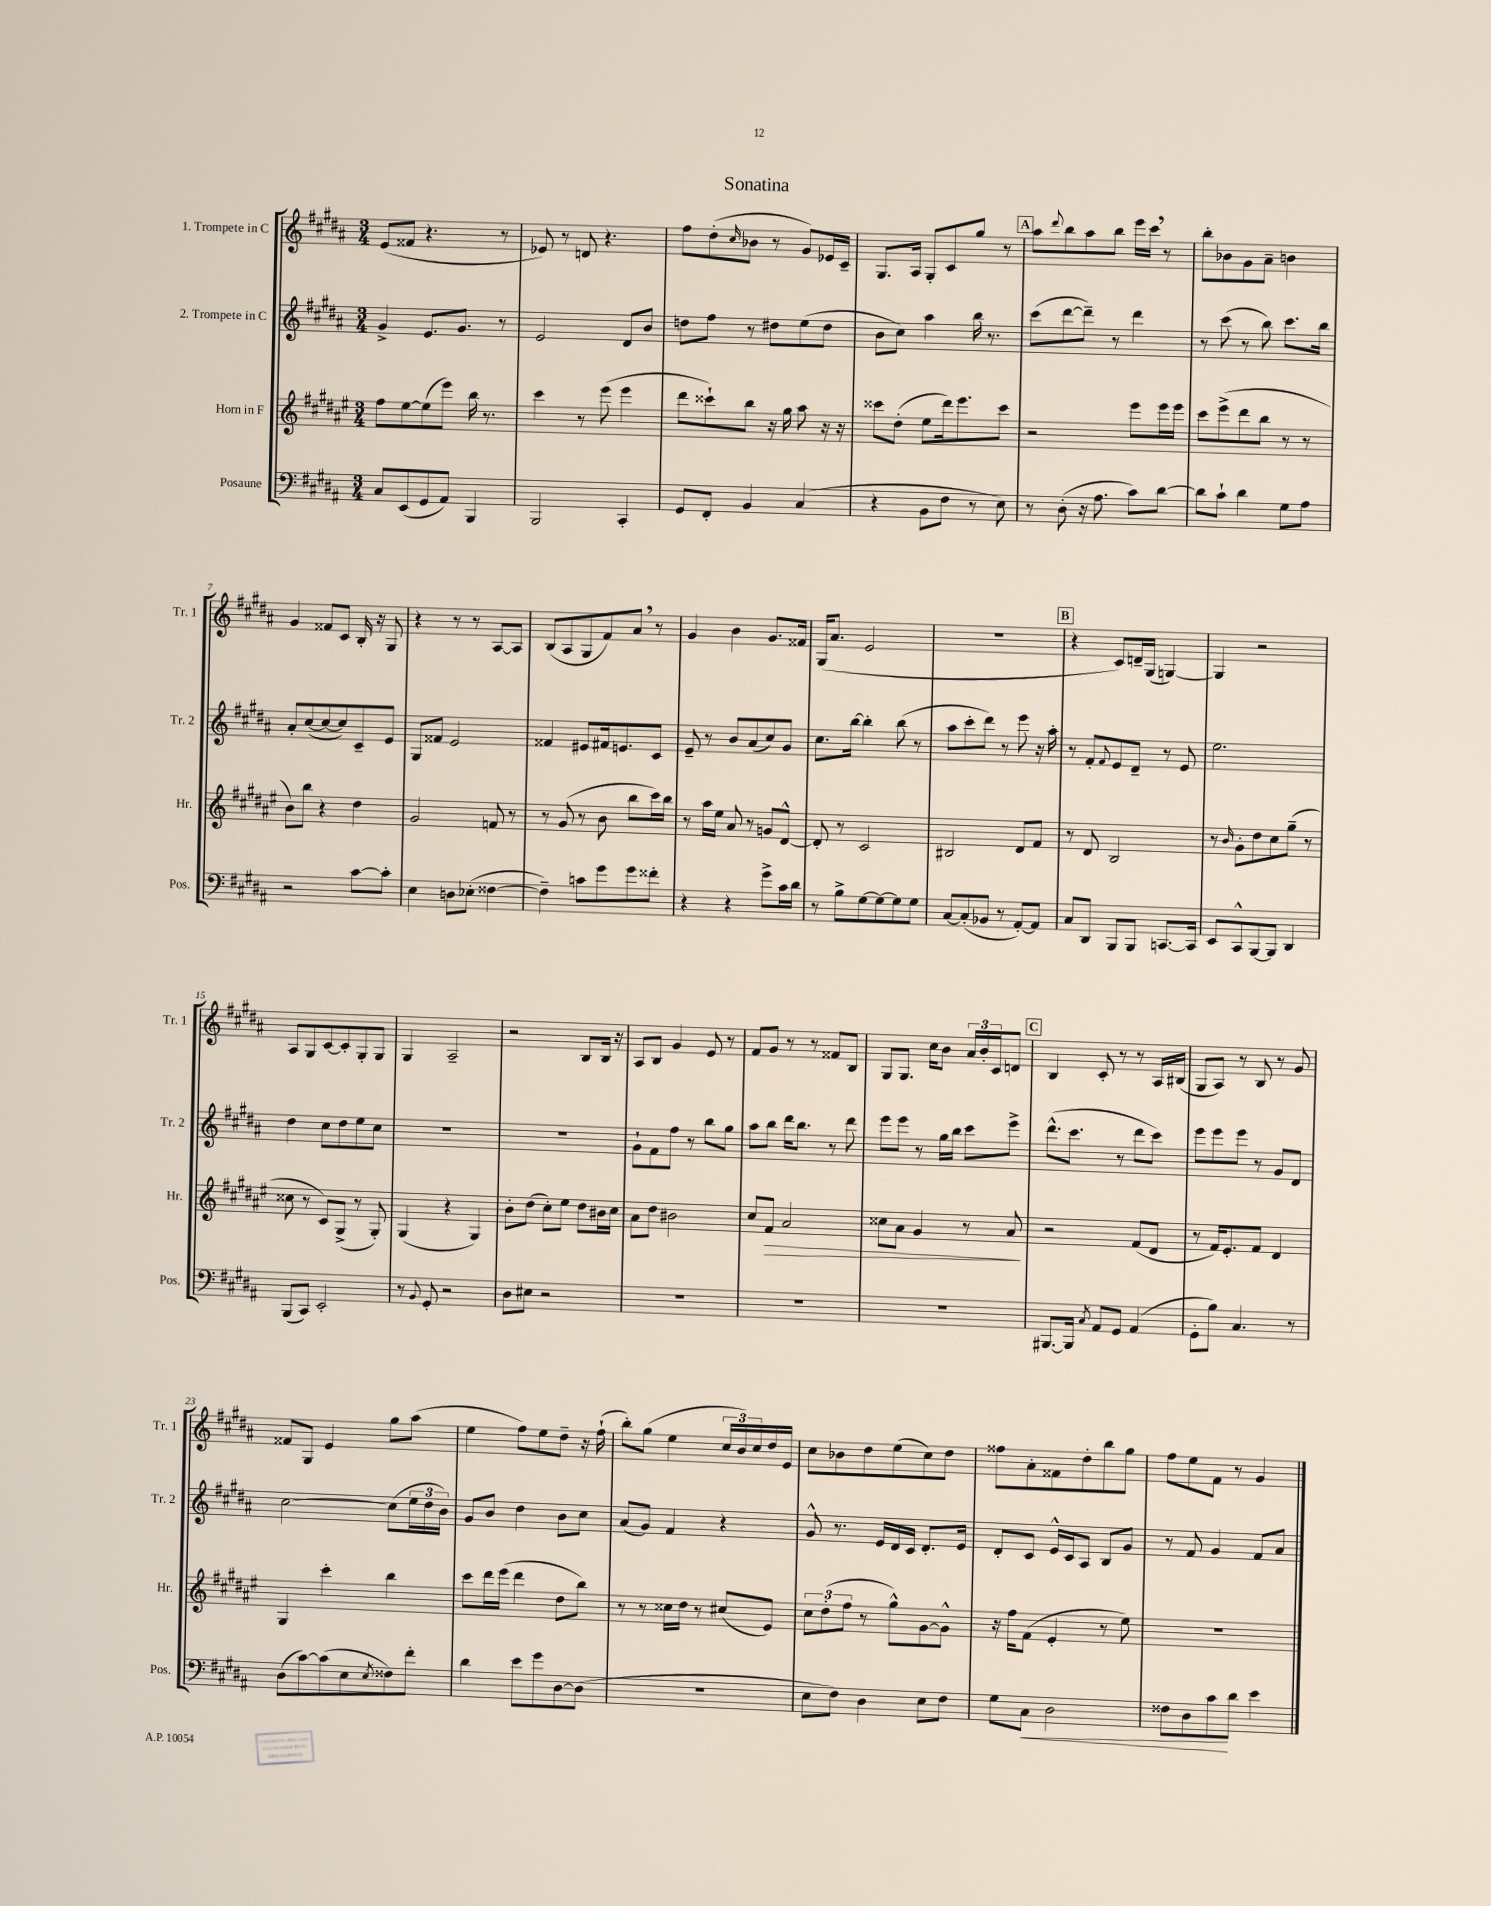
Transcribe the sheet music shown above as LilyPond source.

\header { title = "Sonatina" }
<<
\new StaffGroup <<
\new Staff = "s0" \with { instrumentName = "1. Trompete in C" shortInstrumentName = "Tr. 1" } {
    \clef treble \key b \major \numericTimeSignature \time 3/4
    e'8( fisis'8 r4. r8 |
    ees'8) r8 d'8 r4. |
    fis''8 dis''8-.( \grace { cis''16 } bes'8 r8 gis'8) ees'16 cis'16-- |
    gis8. ais16 gis8-. cis'8 gis''8 r8 |
    \mark \markup { \box "A" } ais''8 \appoggiatura { dis'''8 } b''8 ais''8 b''8 e'''16 cis'''16 \breathe r8 |
    b''8-. bes'8 gis'8 ais'8-- b'4 |
    gis'4 fisis'8 cis'8 b16-. r16 gis8 |
    r4 r8 r8 ais8~ ais8 |
    b8( ais8 gis8 fis'8) ais'8 \breathe r8 |
    gis'4 b'4 gis'8. fisis'16 |
    gis16( ais'8. e'2 |
    R2. |
    \mark \markup { \box "B" } r4 cis'8) d'16-- gis16( g4~) |
    g4 r2 |
    ais8 gis8 cis'8~ cis'8-. gis8-. gis8 |
    gis4 ais2-- |
    r2 b8 b16 r16 |
    ais8 b8 gis'4 e'8 r8 |
    fis'8 gis'8 r8 r8 fisis'8 b8 |
    gis8 gis8. cis''16 b'8 \tuplet 3/2 { ais'16 b'16-. cis'16 } d'8 |
    \mark \markup { \box "C" } b4 cis'8-. r8 r8 ais16 bis16( |
    gis8 ais8) r8 b8 r8 gis'8 |
    fisis'8 gis8 e'4 gis''8 ais''8( |
    e''4 fis''8) e''8 dis''8-- r16 fis''16-!( |
    b''8-.) gis''8( e''4 \tuplet 3/2 { cis''16 b'16) cis''16 } dis''16 e'16 |
    cis''8 bes'8 dis''8 e''8( cis''8) dis''8 |
    fisis''8 ais'8-. fisis'8 dis''8-. b''8 gis''8 |
    fis''8 e''8 fis'8 r8 gis'4 \bar "|." |
}
\new Staff = "s1" \with { instrumentName = "2. Trompete in C" shortInstrumentName = "Tr. 2" } {
    \clef treble \key b \major \numericTimeSignature \time 3/4
    gis'4-> e'8. gis'8. r8 |
    e'2 dis'8 b'8 |
    d''8 fis''8 r8 dis''8 e''8( dis''8 |
    b'8 cis''8) ais''4 b''16 r8. |
    \mark \markup { \box "A" } cis'''8( dis'''8~ dis'''8--) r8 dis'''4 |
    r8 cis'''8( r8 b''8) cis'''8. b''16 |
    ais'8-. cis''8~( cis''8~ cis''8) cis'8-- e'8 |
    gis8 fisis'8 e'2 |
    fisis'4 eis'8 fis'16 e'8. cis'8 |
    e'8-- r8 b'8 ais'8( cis''8) gis'8 |
    cis''8. b''16~ b''4-. b''8( r8 |
    ais''8 cis'''8-. dis'''8) r8 e'''8 r16 ais''16-. |
    \mark \markup { \box "B" } r8 fis'8-. \appoggiatura { fis'8 } e'8 dis'8-- r8 e'8 |
    e''2. |
    dis''4 cis''8 dis''8 e''8 cis''8 |
    R2. |
    R2. |
    gis'8-! fis'8 fis''8 r8 b''8 gis''8 |
    ais''8 b''8 dis'''16 b''8. r8 dis'''8 |
    e'''8 e'''8 r8 gis''16 b''16 cis'''8 e'''8-> |
    \mark \markup { \box "C" } dis'''8.-^( cis'''8. r8 dis'''8 cis'''8) |
    e'''8 e'''8 e'''8 r8 gis'8 dis'8 |
    cis''2~ cis''8( \tuplet 3/2 { e''16 dis''16 b'16) } |
    gis'8 b'8 dis''4 b'8 cis''8 |
    ais'8( gis'8) fis'4 r4 |
    gis'8-^ r8. e'16 dis'16 cis'16 dis'8.-. e'16 |
    dis'8-. cis'8 e'16-^ cis'16 ais8 b8 gis'8 |
    r8 fis'8 gis'4 fis'8 ais'8 \bar "|." |
}
\new Staff = "s2" \with { instrumentName = "Horn in F" shortInstrumentName = "Hr." } {
    \clef treble \key fis \major \numericTimeSignature \time 3/4
    fis''8 eis''8~ eis''8( eis'''8) b''16 r8. |
    cis'''4 r8 eis'''8( eis'''4 |
    dis'''8 cisis'''8-!) b''8 r16 gis''16 ais''8 r16 r16 |
    cisis'''8 dis''8-.( eis''8 dis'''16) eis'''8. cisis'''8 |
    \mark \markup { \box "A" } r2 eis'''8 eis'''16 eis'''16 |
    cis'''8 eis'''8->( dis'''8 b''8 r8 r8 |
    b'8) b''8 r4 dis''4 |
    gis'2 f'8 r8 |
    r8 gis'8( r8 b'8 b''8 cis'''16) b''16 |
    r8 ais''16 eis''16 ais'8 r8 g'8 dis'8~-^ |
    dis'8-. r8 cis'2 |
    bis2 dis'8 fis'8 |
    \mark \markup { \box "B" } r8 dis'8 b2 |
    r8 \grace { b'16 } gis'8-. dis''8 cis''8 gis''8--( r8 |
    cisis''8 r8 cis'8) gis8->( r8 gis8-.) |
    gis4( r4 gis4) |
    b'8-. dis''8( cis''8-.) eis''8 dis''8 bis'16 cis''16 |
    ais'8 dis''8 bis'2 |
    cis''8 fis'8\> ais'2 |
    cisis''8 ais'8 gis'4 r8 ais'8\! |
    \mark \markup { \box "C" } r2 fis'8( dis'8 |
    r8 fis'16) eis'8.-. fis'8 dis'4 |
    gis4 cis'''4-. b''4 |
    cis'''8 dis'''16 eis'''16( dis'''4 dis''8 b''8) |
    r8 r8 cisis''16 dis''16 r8 cis''8( eis'8) |
    \tuplet 3/2 { cis''8 dis''8-.( fis''8 } r8 gis''8-^) gis'8~ gis'8-^ |
    r16 fis''16 fis'8( eis'4-. r8 eis''8) |
    R2. \bar "|." |
}
\new Staff = "s3" \with { instrumentName = "Posaune" shortInstrumentName = "Pos." } {
    \clef bass \key b \major \numericTimeSignature \time 3/4
    cis8 e,8( gis,8 ais,8) b,,4 |
    b,,2 cis,4-. |
    gis,8 fis,8-. b,4 cis4( |
    r4 b,8 fis8 r8 e8) |
    \mark \markup { \box "A" } r8 dis8-.( r16 ais8. cis'8) dis'8~ |
    dis'8 cis'8-! dis'4 gis8 ais8 |
    r2 cis'8~ cis'8-. |
    e4 d8 ees8-.( fisis4~ |
    fisis4--) c'8 gis'8 gis'8 fisis'8-. |
    r4 r4 gis'8-> cis'16 dis'16 |
    r8 b8-> gis8~ gis8~ gis8 gis8 |
    cis8~ cis8-.( bes,8 r8 ais,8~-.) ais,8 |
    \mark \markup { \box "B" } cis8 dis,8 b,,8 b,,8 c,8.~ c,16 |
    e,8 cis,8-^ b,,8~ b,,8 dis,4 |
    b,,8( cis,8) e,2-. |
    r8 \appoggiatura { b,8 } gis,8-. r2 |
    dis8 eis8 r2 |
    R2. |
    R2. |
    R2. |
    \mark \markup { \box "C" } bis,,8.~ bis,,16 \acciaccatura { cis8 } ais,8 gis,8 ais,4( |
    gis,8-. b8) cis4. r8 |
    dis8( cis'8~) cis'8( e8 \acciaccatura { e8 } fisis8) fis'8-. |
    dis'4 e'8 gis'8 dis8~ dis8( |
    R2. |
    e8 fis8) dis4 e8 fis8 |
    gis8 cis8\< dis2 |
    fisis8 dis8 cis'8\! dis'8 e'4 \bar "|." |
}
>>
>>
